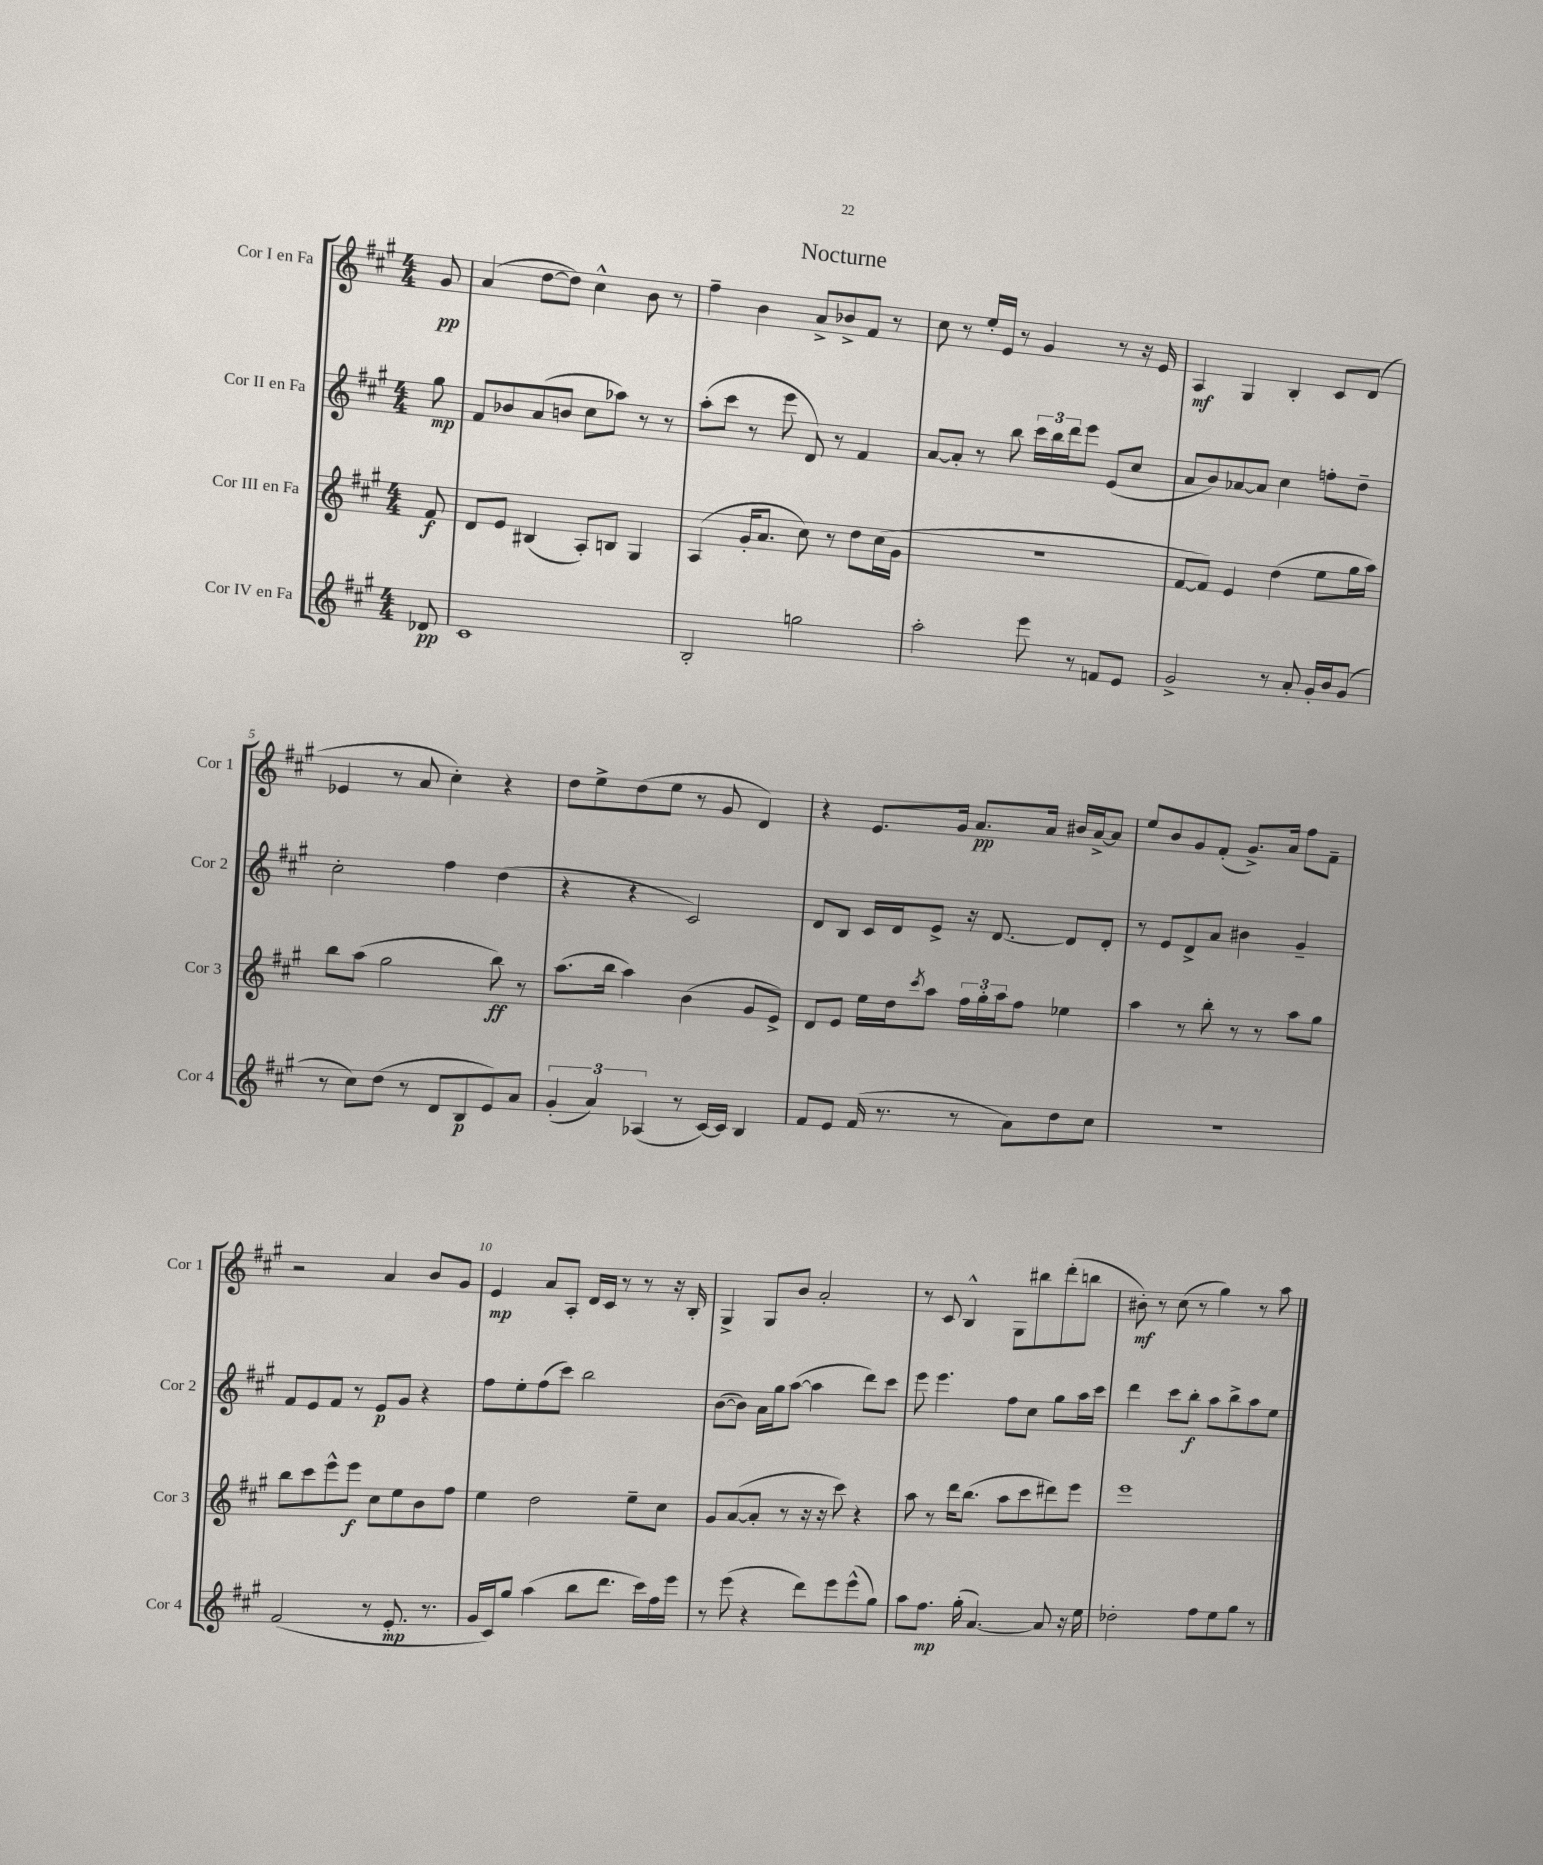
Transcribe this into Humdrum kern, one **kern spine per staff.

**kern	**kern	**kern	**kern
*staff4	*staff3	*staff2	*staff1
*clefG2	*clefG2	*clefG2	*clefG2
*k[f#c#g#]	*k[f#c#g#]	*k[f#c#g#]	*k[f#c#g#]
*M4/4	*M4/4	*M4/4	*M4/4
8d-/	8f#/	8gg#\	8g#/
=	=	=	=
1c#	8d/L	8f#/L	(4a/
.	8e/J	8b-/	.
.	(4B#/	(8a/	[8dd\L
.	.	8b/J	8dd\]J)
.	8A'/L)	8cc#\L	4cc#^^\
.	8B/J	8aa-\J)	.
.	4G#/	8r	8b\
.	.	8r	8r
=	=	=	=
2B'/	(4A/	(8aa'\L	4ff#~\
.	.	8ccc#\J	.
.	16g#'/LK	8r	4b\
.	8.a/J	.	.
.	.	8eee\	.
2gg\	8cc#\)	8d/)	8a^/L
.	8r	8r	8b-^/
.	8dd\L	4f#/	8f#/J
.	(16cc#\L	.	8r
.	16g#\JJ	.	.
=	=	=	=
2aa'\	1r	[8a/L	8cc#\
.	.	8a'/]J	8r
.	.	8r	16ee'/LL
.	.	.	16e/JJ
.	.	8bb\	8r
8eee\	.	24ccc#\LL	4g#/
.	.	24bb\	.
.	.	24ddd\J	.
8r	.	8eee\J	.
8f/L	.	(8e/L	8r
8e/J	.	8cc#/J	16r
.	.	.	16e/
=	=	=	=
2g#^/	[8f#/L	8a/L	4A/
.	8f#/]J)	8b/)	.
.	4e/	[8a-/	4G#/
.	.	8a-/]J	.
8r	(4dd\	4cc#\	4B'/
8a'/	.	.	.
16g#'/LL	8ee\L	8ff'\L	8c#/L
16b/J	.	.	.
(8g#/J	16gg#\L	8dd~\J	(8d/J
.	16aa\JJ)	.	.
=	=	=	=
8r	8bb\L	2cc#'\	4e-/
8cc#\L)	(8aa\J	.	.
(8dd\J	2gg#\	.	8r
8r	.	.	8a/
8d/L	.	4ff#\	4cc#'\)
8B/	.	.	.
8e/)	8bb\)	(4dd\	4r
8a/J	8r	.	.
=	=	=	=
(6g#'/	(8.aa\L	4r	8dd\L
.	.	.	8ee^\
6a/)	.	.	.
.	16bb\Jk	.	.
.	4aa\)	4r	(8dd\
(6A-/	.	.	.
.	.	.	8ee\J
8r	(4b\	2c#/)	8r
[16c#/LL)	.	.	8g#/
16c#/]JJ	.	.	.
4B/	8g#/L	.	4d/)
.	8e^/J)	.	.
=	=	=	=
8f#/L	8d/L	8d/L	4r
8e/J	8e/J	8B/J	.
(16f#/	16ee\LL	16c#/LL	8.e/L
8.r	16dd\J	16d/J	.
.	8qccc#/	.	.
.	8aa\J	8e^/J	.
.	.	.	16g#/Jk
8r	24ff#\LL	16r	8.a/L
.	24gg#'\	.	.
.	.	[8.d/	.
.	24aa\J	.	.
8a\L)	8ff#\J	.	.
.	.	.	16a/Jk
8dd\	4ee-\	8d/]L	16b#/LL
.	.	.	[16a^/J
8cc#\J	.	8d'/J	8a/]J
=	=	=	=
1r	4aa\	8r	8ee/L
.	.	8e/L	8b/
.	8r	8d^/	8g#/
.	8bb'\	8a/J	(8f#'/J
.	8r	4b#\	8.g#^/L)
.	8r	.	.
.	.	.	16a/Jk
.	8aa\L	4g#~/	8ff#\L
.	8gg#\J	.	8f#~\J
=	=	=	=
(2f#/	8bb\L	8f#/L	2r
.	8ccc#\	8e/	.
.	8eee^^\	8f#/J	.
.	8eee\J	8r	.
8r	8cc#\L	8e/L	4a/
8.e'/	8ee\	8g#/J	.
.	8b\	4r	8b/L
8.r	.	.	.
.	8ff#\J	.	8g#/J
=	=	=	=
16g#/LL	4ee\	8ff#\L	4e/
16c#/J)	.	.	.
8gg#/J	.	8ee'\	.
(4aa\	2dd\	(8ff#\	8a/L
.	.	8ccc#\J)	8A'/J
8bb\L	.	2bb\	16d/LL
.	.	.	16c#/JJ
8.ddd\J	.	.	8r
.	8ee~\L	.	8r
16ccc#\LL)	.	.	.
16ff#\	8cc#\J	.	16r
16eee\JJ	.	.	16B'/
=	=	=	=
8r	8g#/L	([8b\L	4G#^/
(8eee\	([8a/	8b\]J)	.
4r	8a'/]J	16a\LL	8G#/L
.	.	16gg#\J	.
.	8r	([8aa\J	8b/J
8ddd\L)	16r	4aa\]	2a'/
.	16r	.	.
8eee\	8ccc#\)	.	.
(8eee^^\	4r	8ddd\L)	.
8gg#\J)	.	8ccc#\J	.
=	=	=	=
8aa\L	8aa\	8eee\	8r
8.ff#\J	8r	4.eee\	8c#/
.	16ddd\LK	.	4B^^/
(16gg#'\	(8.bb\J	.	.
[4.a/)	.	.	.
.	8aa\L	8ff#\L	8G#\L
.	8ccc#\	8cc#\J	8bb#\
8a/]	8ddd#\)	8gg#\L	(8ddd'\
16r	8eee\J	16aa\L	8bb\J
16ee\	.	16ccc#\JJ	.
=	=	=	=
2dd-'\	1eee	4ddd\	8b#'\)
.	.	.	8r
.	.	8ccc#\L	(8cc#\
.	.	8bb'\J	8r
8ff#\L	.	8aa\L	4gg#\)
8ee\	.	8bb^\	.
8gg#\J	.	8aa\	8r
8r	.	8ee\J	8aa\
==	==	==	==
*-	*-	*-	*-
